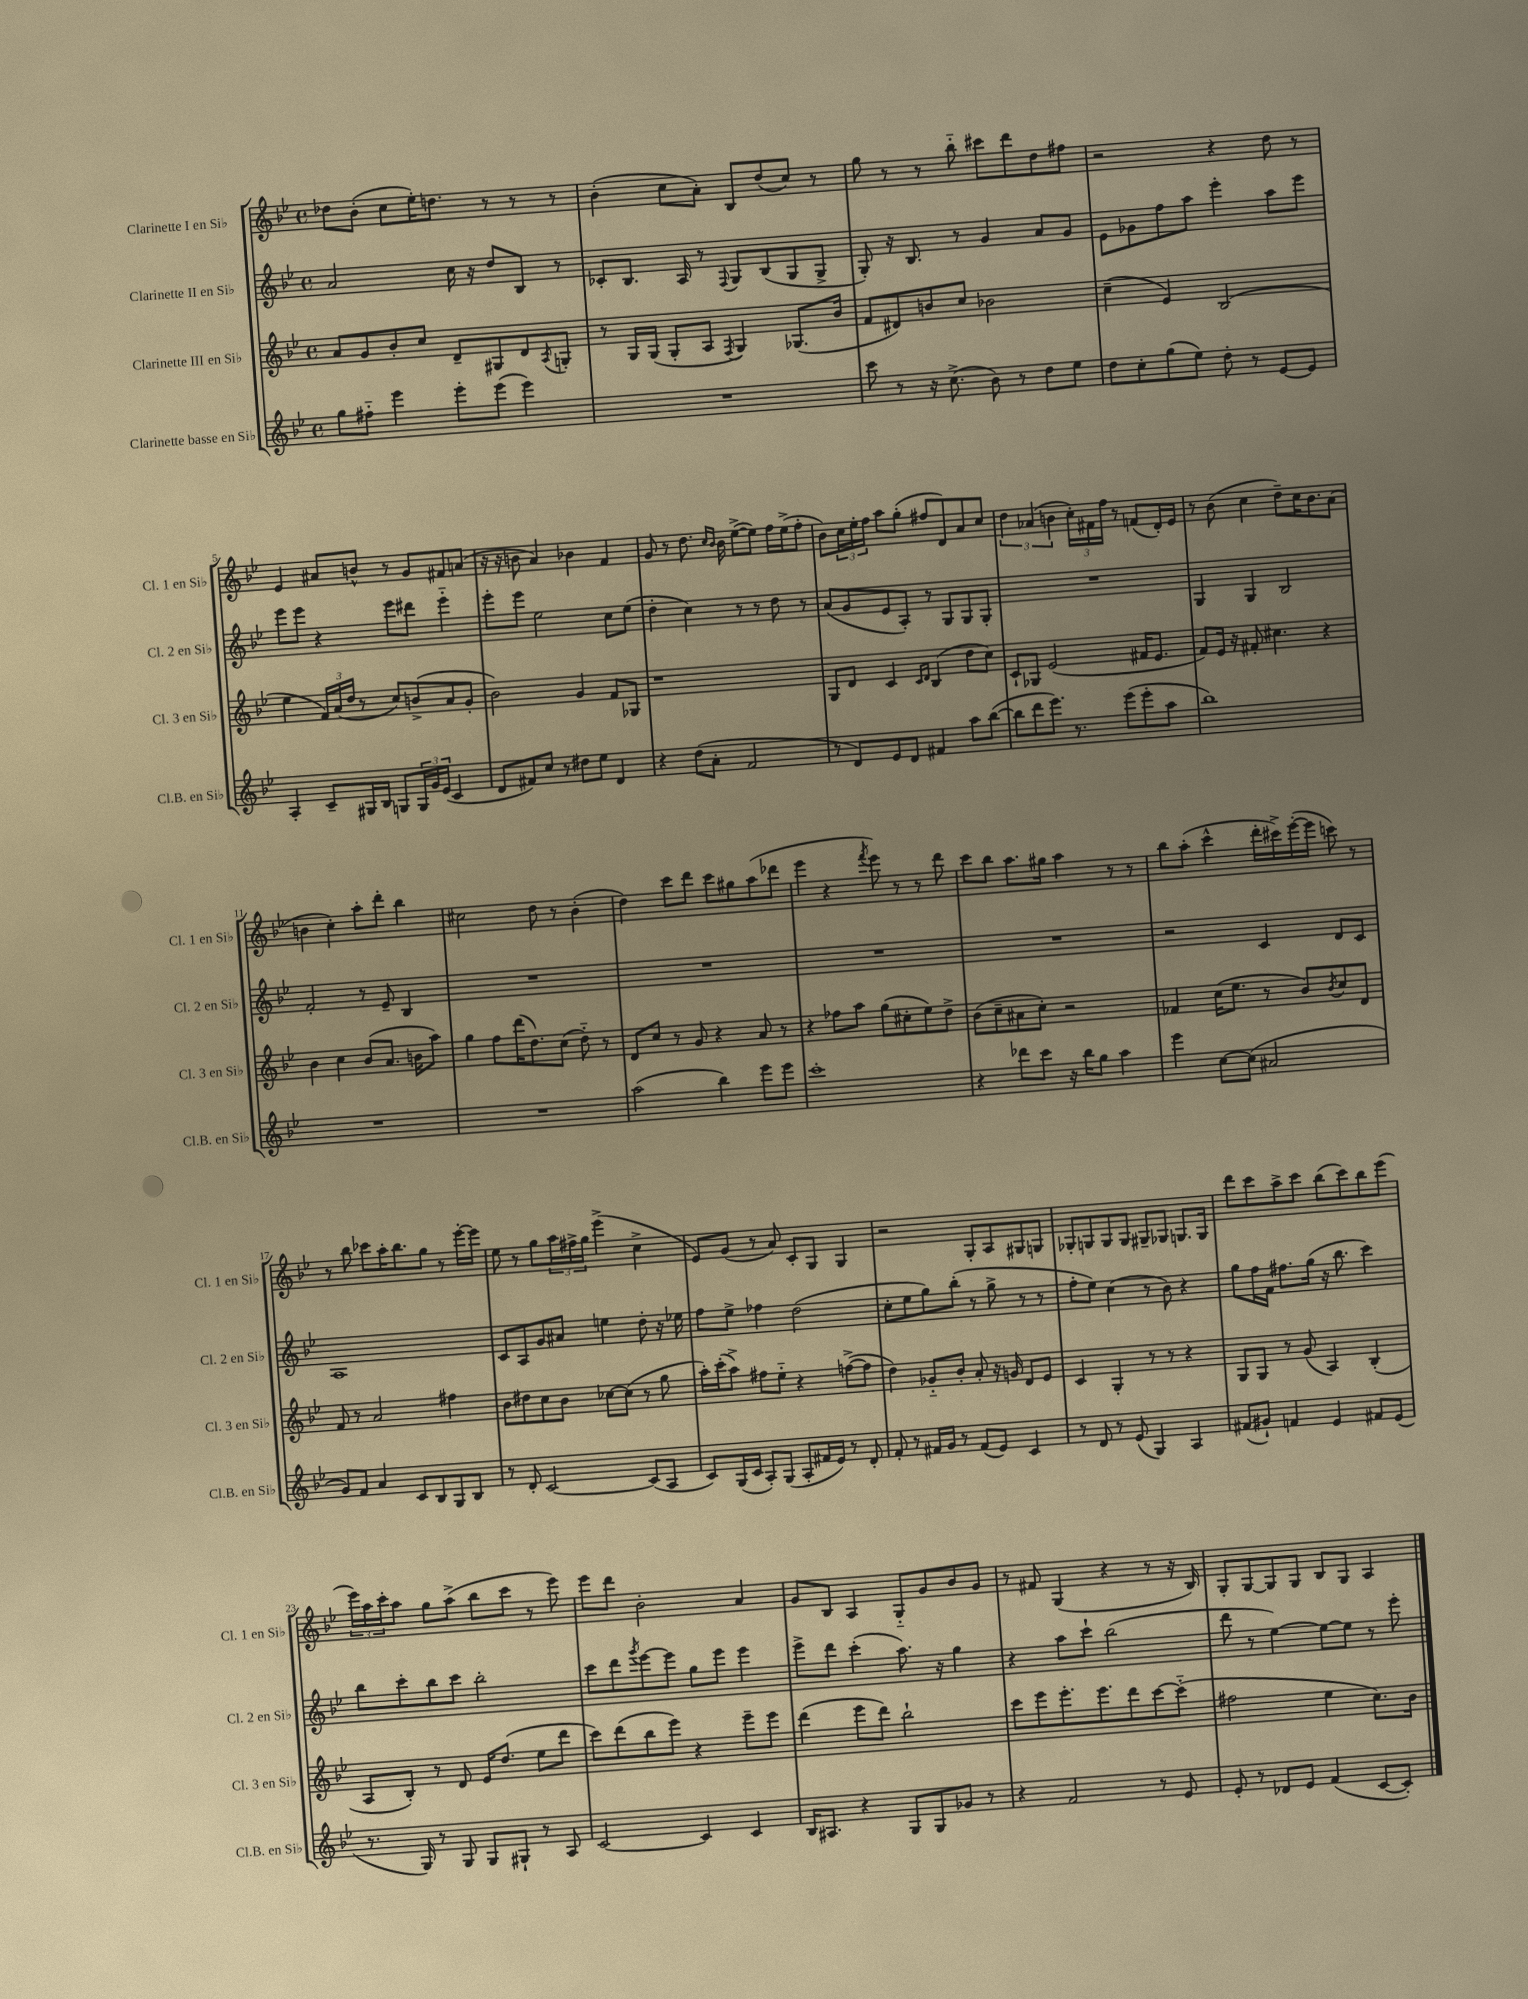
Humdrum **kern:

**kern	**kern	**kern	**kern
*staff4	*staff3	*staff2	*staff1
*clefG2	*clefG2	*clefG2	*clefG2
*k[b-e-]	*k[b-e-]	*k[b-e-]	*k[b-e-]
*M4/4	*M4/4	*M4/4	*M4/4
*met(c)	*met(c)	*met(c)	*met(c)
8gg	8a	2a	8dd-
8ff#'~	8g	.	(8b-'
4eee-	8b-'	.	8cc
.	8cc	.	16ee-')
.	.	.	8.dd
8eee-'	8d~	16cc	.
.	.	16r	.
(8eee-	8G#	8dd	8r
4eee-)	8d	8B-	8r
.	8qA	.	.
.	8G'	8r	8r
=	=	=	=
1r	8r	8c-'	(4b-'
.	16G	8.B-	.
.	(16G	.	.
.	8G'	.	8cc
.	.	16A	.
.	8A	8r	8a')
.	8qF	8qqF	.
.	4G)	8G	8B-
.	.	(8B-	(8dd
.	(8.G-	8G	8cc)
.	.	8G^	8r
.	16b-	.	.
=	=	=	=
8ccc	8f	8G')	8gg
8r	8d#)	16r	8r
.	.	8.B-	.
16r	8b	.	8r
(8.cc^	.	.	.
.	8cc	8r	8bb-'~
8b-)	2b-	4g	8ccc#
8r	.	.	8ddd
8dd	.	8a	8dd
8ee-	.	8g	8ff#
=	=	=	=
8dd	(4cc~	8e-	2r
8cc'	.	8g-	.
(8gg	4e-)	8ff	.
8ee-)	.	8aa	.
8dd'	(2B-	4eee-'	4r
8r	.	.	.
[8e-	.	8aa	8dd
8e-]	.	8eee-	8r
=	=	=	=
4A'	4ee-	8eee-	4e-
.	.	8eee-	.
8c~	24f)	4r	8a#
.	(24a	.	.
.	24dd	.	.
16G#	8r	.	8b^^
16B-	.	.	.
8G	8cc)	8eee-	8r
24G	(8b^	8ddd#	8g
24g	.	.	.
(24e-	.	.	.
4c	8a	4eee-'~	8f#
.	8g'	.	(8a
=	=	=	=
8d	2b-)	8eee-'	16r
.	.	.	16r
8f#)	.	8eee-	8b
8cc	.	2ee-	4a)
8r	.	.	.
8dd#	4g	.	4b-
8ee-	.	.	.
4d	8f	8cc	4f
.	8G-	(8ee-	.
=	=	=	=
4r	1r	4dd'	8g
.	.	.	8r
(8dd	.	4cc)	8.dd
8a'	.	.	.
.	.	.	16qqcc
.	.	.	16qqb-
.	.	.	16b-
2f	.	8r	([8ee-^
.	.	8r	8ee-])
.	.	8dd	16ff
.	.	.	(16ee-^
.	.	8r	8ff'
=	=	=	=
8r	8G	(8a	8b-)
8d)	8d	8g	24cc
.	.	.	24ee-'
.	.	.	24ff
8e-	4c	8e-	8aa
8d	.	8A')	(8gg'
.	16qqc	.	.
.	16qqd	.	.
4f#	(4B-	8r	8ff#
.	.	8G	8d)
8aa	8dd	8G	8a
([8bb-	8cc)	8G'	8cc
=	=	=	=
8bb-]	8c`	1r	6dd
8ddd	8G-	.	.
.	.	.	(6a-
8.eee-)	(2e-	.	.
.	.	.	6b
8.r	.	.	.
.	.	.	24cc')
.	.	.	24f#
.	.	.	24ff
(8eee-	.	.	8r
8eee-'	16f#	.	(8f
.	8.e-	.	.
8aa	.	.	16d')
.	.	.	16e-
=	=	=	=
1bb-)	8f)	4G	8r
.	16e-	.	(8b-
.	16r	.	.
.	8f#'	4G	4cc
.	4.cc#	.	.
.	.	2B-	8dd~)
.	.	.	16cc
.	.	.	8.b-
.	4r	.	.
.	.	.	(8a
=	=	=	=
1r	4b-	2f'	4b
.	4cc	.	4cc')
.	(8b-	8r	8aa'
.	8.a	8e-~	8ddd'
.	.	4B-	4bb-
.	16b	.	.
.	8aa)	.	.
=	=	=	=
1r	4gg	1r	2cc#
.	8ff	.	.
.	(16ddd	.	.
.	8.dd)	.	.
.	.	.	8dd
.	(8cc	.	8r
.	8dd'~)	.	(4b-'
.	8r	.	.
=	=	=	=
(2aa	8d	1r	4dd)
.	8cc	.	.
.	8r	.	8ccc
.	8g	.	8ddd
4bb-)	4r	.	8ccc
.	.	.	8gg#
8eee-	8a	.	(8aa
8eee-	8r	.	8ddd-
=	=	=	=
1ccc'	4r	1r	4eee-
.	8ff-	.	4r
.	8aa	.	.
.	.	.	8qfff
.	(8gg	.	8eee-)
.	8cc#'	.	8r
.	8ee-)	.	8r
.	8dd^	.	8ddd
=	=	=	=
4r	(8b-	1r	8ccc
.	8cc~	.	8bb-
8ddd-	8a#	.	8.aa
8ccc	8cc')	.	.
.	.	.	16gg#
16r	2r	.	4aa
16bb-	.	.	.
8gg	.	.	.
4aa	.	.	8r
.	.	.	8r
=	=	=	=
4eee-	4f-	2r	8bb-
.	.	.	(8aa'
[8cc	(16cc	.	4ccc^^
.	8.ee-	.	.
(8cc]	.	.	.
2a#	8r	4c	16ddd'
.	.	.	16ccc#^)
.	8b-)	.	([16eee-'
.	.	.	16eee-]
.	8qb-	.	.
.	8cc	8d	8ccc)
.	8d	8c	8r
=	=	=	=
8g)	8f	1A	8r
8f	8r	.	8bb-
4a	2a	.	8ccc-
.	.	.	16aa'
.	.	.	8.bb-
8c	.	.	.
8B-	.	.	8gg
8G	4ff#	.	8r
8B-	.	.	[16eee-'
.	.	.	16eee-]
=	=	=	=
8r	8b-	8c	8ee-
8d'	8dd#	8A	8r
[2c	8cc	8g	8gg
.	8b-	8a#	24aa
.	.	.	24ff#^
.	.	.	24gg
.	[8cc-	4ee	(4eee-^
.	(8cc-]	.	.
(8c]	8r	8dd'	4cc^
8A	8gg	16r	.
.	.	16ee-	.
=	=	=	=
8c)	16aa')	8ff	8e-)
.	(16ccc'	.	.
(16G	8aa^)	8ee-^	(8g
16c	.	.	.
8A')	8ff#	4ff-	8r
(8G	8ee-'~	.	8a)
8A'	4r	(2dd	8c'
16f#	.	.	8G
16e-)	.	.	.
8r	([8ff^	.	4G
8d'	8ff]	.	.
=	=	=	=
8f'	4dd)	8cc'	2r
8r	.	8ee-	.
16f#	8g-'~	8gg)	.
16g	.	.	.
8r	8b-'	(8bb-'	.
(8f#	8a'	8r	8G'
8e-)	16r	8gg^	8A
.	16g	.	.
4c	8d	8r	8G#
.	8e-	8r	8G
=	=	=	=
8r	4c	8ff'	8G-'
8d	.	8ee-)	8G
8r	4G'	(4cc	8G
(8e-	.	.	8G
4G)	8r	8r	8G#~
.	8r	8b-)	8G-
4A	4r	4r	8.G
.	.	.	16G
=	=	=	=
(8f#	8G	8gg	8ddd
8g#`)	8G	16ff	8ccc
.	.	16f	.
4f	8r	8.ff#	8aa^
.	(8g	.	8ccc
.	.	(16gg	.
4e-	4A)	16r	(8bb-
.	.	8.bb-	.
.	.	.	8ccc)
8f#	(4B-'	4ccc)	8bb-
(8e-	.	.	(8eee-
=	=	=	=
8.r	8A	8bb-	24eee-)
.	.	.	24aa
.	.	.	24ccc'
.	8B-')	8ccc'	8aa
16G)	.	.	.
8r	8r	8bb-	8gg
8G	8d	8ccc	(8aa^
8G	16e-	2bb-'	8bb-
.	(8.dd	.	.
8G#`	.	.	8ccc
8r	8ee-	.	8r
8A	8ddd	.	8eee-)
=	=	=	=
[2c	8ccc)	8ccc	8eee-
.	(8ddd	8ddd	8ddd
.	.	8qggg	.
.	8bb-	[8eee-	2b-'
.	8eee-)	8eee-]	.
4c]	4r	8gg	.
.	.	8eee-	.
4c	8eee-~	4eee-	4a
.	8eee-	.	.
=	=	=	=
16B-	(4ddd	8eee-^	8g
8.A#	.	.	.
.	.	8ddd	8B-
4r	8eee-	(4ccc'	4A
.	8ddd)	.	.
8G	2bb-`	8.aa)	8G'~
8G	.	.	8g
.	.	16r	.
8g-	.	4gg	8b-
8r	.	.	8g
=	=	=	=
4r	8ccc	4r	8r
.	8eee-	.	8f#
2f	8.eee-'	8aa	(4G
.	.	8ccc`	.
.	8.eee-	.	.
.	.	(2bb-	4r
.	8ddd	.	.
8r	[8ccc	.	8r
8e-	(8ccc'~]	.	16r
.	.	.	16B-)
=	=	=	=
8e-'	2ff#	8ddd	8G'
8r	.	8r	[8G
8d-	.	[4ee-)	8G]
8e-	.	.	8G
(4f	4ee-	8ee-_	8B-
.	.	8ee-]	8G
[8c	8.cc)	8r	4A
8c'])	.	8eee-'	.
.	16b-	.	.
==	==	==	==
*-	*-	*-	*-
